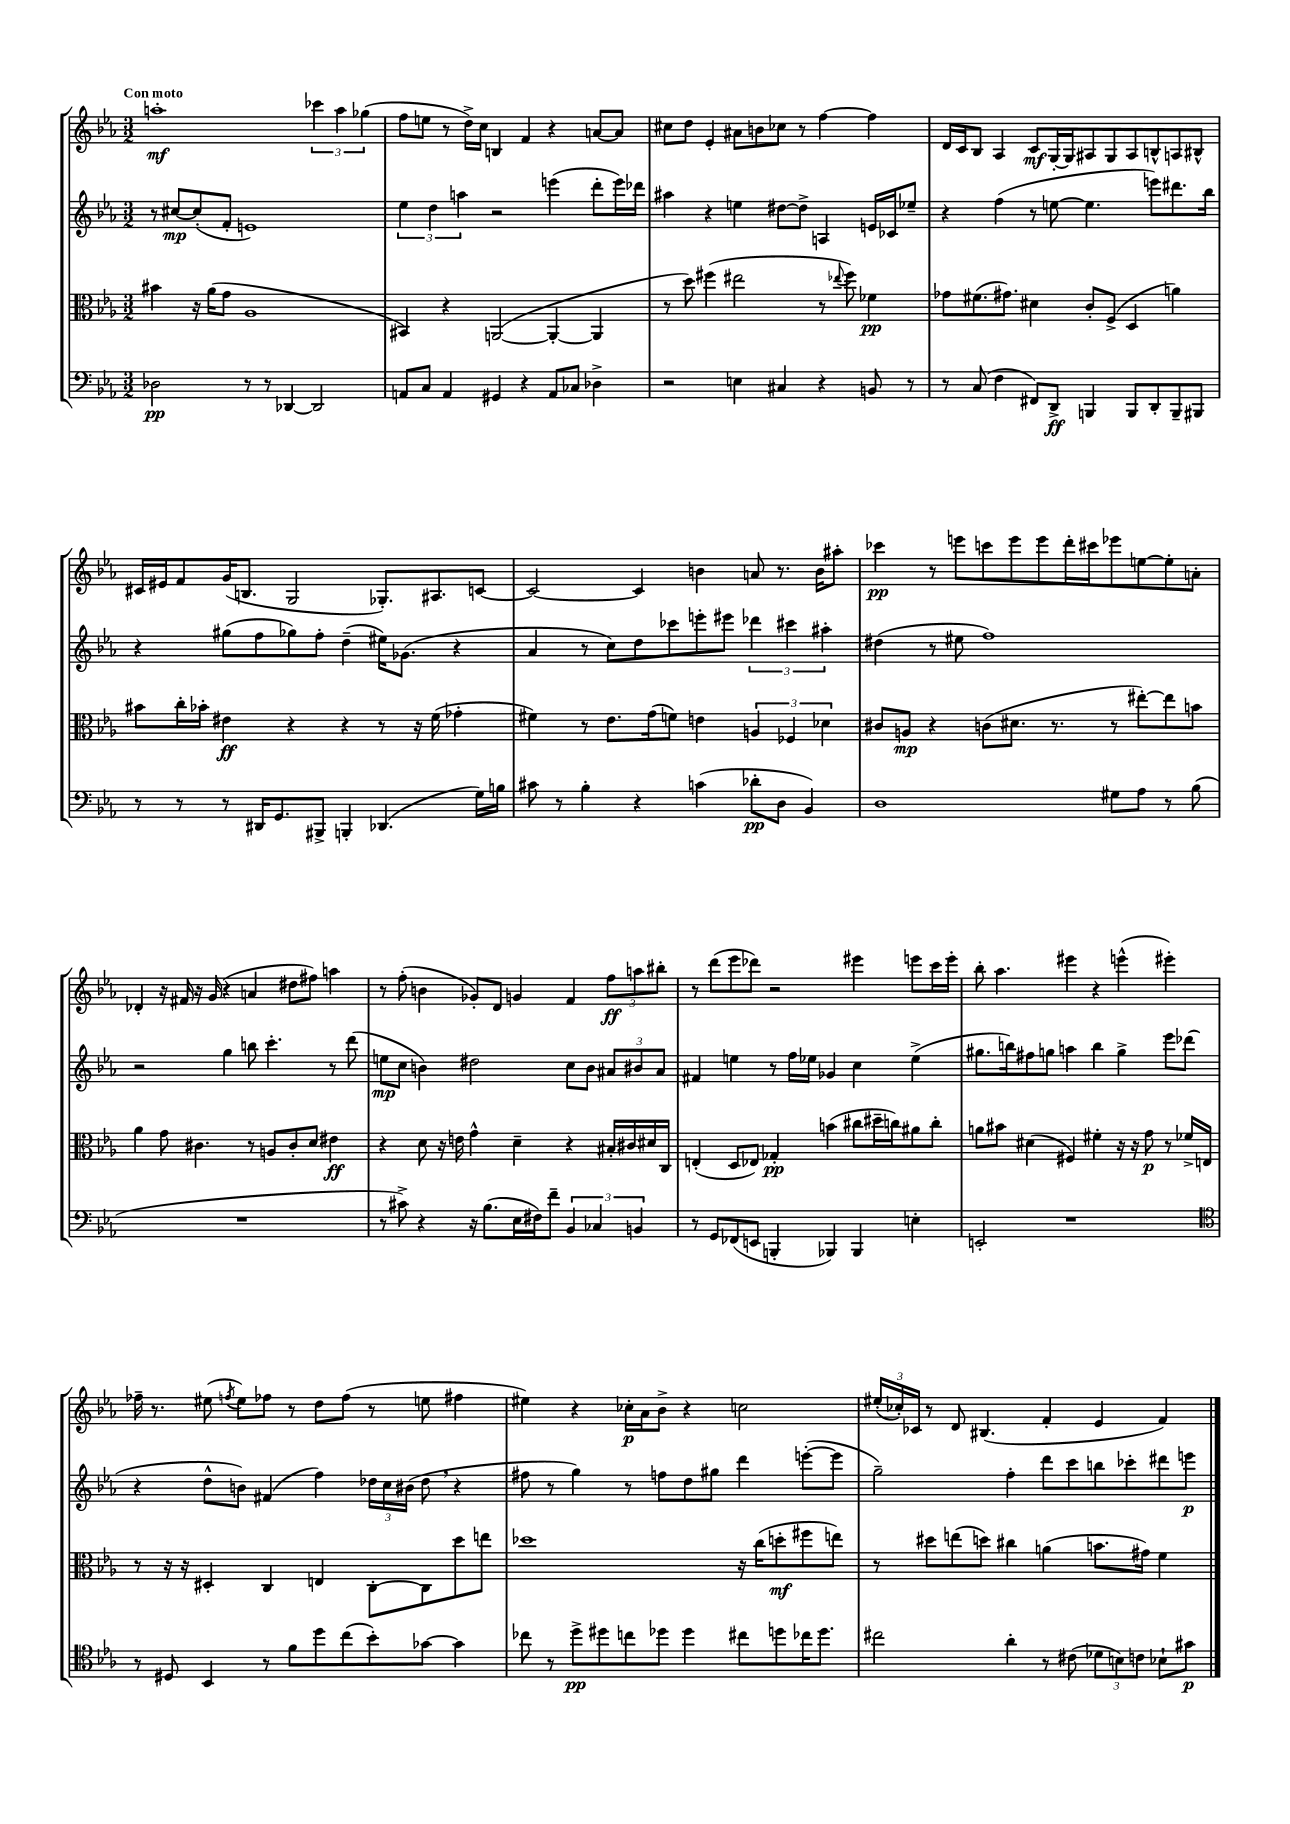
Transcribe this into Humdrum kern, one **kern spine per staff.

**kern	**dynam	**kern	**dynam	**kern	**dynam	**kern	**dynam
*part4	*part4	*part3	*part3	*part2	*part2	*part1	*part1
*staff4	*staff4	*staff3	*staff3	*staff2	*staff2	*staff1	*staff1
*clefF4	*	*clefC3	*	*clefG2	*	*clefG2	*
*k[b-e-a-]	*	*k[b-e-a-]	*	*k[b-e-a-]	*	*k[b-e-a-]	*
*M3/2	*	*M3/2	*	*M3/2	*	*M3/2	*
=1	=1	=1	=1	=1	=1	=1	=1
!	!	!	!	!	!	!LO:TX:a:B:t=Con moto	!
2D-X\	pp	4b#X\	.	8r	.	1aan'	mf
.	.	.	.	[8cc#X/L	mp	.	.
.	.	16r	.	(8cc#'/]	.	.	.
.	.	(16a-\KL	.	.	.	.	.
.	.	8g\J	.	8f'/J	.	.	.
8r	.	1A-	.	1en)	.	.	.
8r	.	.	.	.	.	.	.
[4DD-X/	.	.	.	.	.	.	.
2DD-/]	.	.	.	.	.	6ccc-X\	.
.	.	.	.	.	.	6aa\	.
.	.	.	.	.	.	(6gg-X\	.
=2	=2	=2	=2	=2	=2	=2	=2
8AAn/L	.	4BB#X/)	.	6ee-\	.	8ff\L	.
8C/J	.	.	.	.	.	8een\J	.
.	.	.	.	6dd\	.	.	.
4AA/	.	4r	.	.	.	8r	.
.	.	.	.	6aan\	.	.	.
.	.	.	.	.	.	16dd^\LL)	.
.	.	.	.	.	.	16cc\JJ	.
4GG#X/	.	([2AAn/	.	2r	.	4Bn/	.
4r	.	.	.	.	.	4f/	.
8AA/L	.	4AA'/_	.	(4eeen\	.	4r	.
8C-X/J	.	.	.	.	.	.	.
4D-X^\	.	4AA/]	.	8ddd'\L	.	[8an/L	.
.	.	.	.	16eee\L)	.	8a/J]	.
.	.	.	.	16ddd-X\JJ	.	.	.
=3	=3	=3	=3	=3	=3	=3	=3
2r	.	8r	.	4aa#X\	.	8cc#X\L	.
.	.	8dd\)	.	.	.	8dd\J	.
.	.	(4ff#X\	.	4r	.	4e-'/	.
4En\	.	2ee#X\	.	4een\	.	8a#X\L	.
.	.	.	.	.	.	8bn\	.
4C#X/	.	.	.	[8dd#X\L	.	8cc-X\J	.
.	.	.	.	8dd#^\J]	.	8r	.
4r	.	8r	.	4An/	.	[4ff\	.
.	.	8qqee-X/	.	.	.	.	.
.	.	8ff#\)	.	.	.	.	.
8BBn/	.	4f-X\	pp	16en/LL	.	4ff\]	.
.	.	.	.	16c-X/J	.	.	.
8r	.	.	.	8ee-X~/J	.	.	.
=4	=4	=4	=4	=4	=4	=4	=4
8r	.	8g-X\L	.	4r	.	16d/LL	.
.	.	.	.	.	.	16c/J	.
(8C/	.	(8.f#X\	.	.	.	8B-/J	.
4F\	.	.	.	(4ff\	.	4A-/	.
.	.	8.g#X\J)	.	.	.	.	.
8FF#X/L)	.	4d#X\	.	8r	.	8c/L	mf
8DD^/J	ff	.	.	[8een\	.	[16G'/L	.
.	.	.	.	.	.	16G/J]	.
4BBBn/	.	8c'/L	.	4.ee\]	.	8A#X/	.
.	.	(8F^/J	.	.	.	8G/	.
8BBB/L	.	4D/	.	.	.	8A#/	.
8DD'/	.	.	.	8eeen\L)	.	8Bn^^/	.
8BBB~/	.	4an\)	.	8.ddd#X\	.	8An/	.
8BBB#X/J	.	.	.	.	.	8B#X^^/J	.
.	.	.	.	16bb-\Jk	.	.	.
!!LO:LB:g=z
=5	=5	=5	=5	=5	=5	=5	=5
8r	.	8b#X\L	.	4r	.	16c#X/LL	.
.	.	.	.	.	.	16e#X/J	.
8r	.	16cc'\L	.	.	.	8f/	.
.	.	16b-X'\JJ	.	.	.	.	.
8r	.	4e#X\	ff	(8gg#X\L	.	(16g/K	.
.	.	.	.	.	.	8.Bn/J	.
16DD#X/KL	.	.	.	8ff\	.	.	.
8.GG/	.	.	.	.	.	.	.
.	.	4r	.	8gg-X\)	.	2G/	.
8BBB#X^/J	.	.	.	8ff'\J	.	.	.
4BBBn'/	.	4r	.	(4dd~\	.	.	.
(4.DD-X/	.	8r	.	16ee#X\KL)	.	8.G-X'/L)	.
.	.	.	.	(8.g-X\J	.	.	.
.	.	16r	.	.	.	.	.
.	.	(16f\	.	.	.	8.A#X/	.
.	.	4g-X'\	.	4r	.	.	.
16G\LL)	.	.	.	.	.	[8cn/J	.
16Bn\JJ	.	.	.	.	.	.	.
=6	=6	=6	=6	=6	=6	=6	=6
8c#X\	.	4f#X\)	.	4a-/	.	2c/_	.
8r	.	.	.	.	.	.	.
4B-'\	.	8r	.	8r	.	.	.
.	.	8.e-\L	.	8cc\L)	.	.	.
4r	.	.	.	8dd\	.	4c/]	.
.	.	(16g\k	.	.	.	.	.
.	.	8fn\J)	.	8ccc-X\	.	.	.
(4cn\	.	4en\	.	8eeen'\	.	4bn\	.
.	.	.	.	8eee#X\J	.	.	.
8d-X'\L	pp	6An/	.	6ddd-X\	.	8an/	.
8D\J	.	.	.	.	.	8.r	.
.	.	6F-X/	.	6ccc#X\	.	.	.
4BB-/)	.	.	.	.	.	.	.
.	.	.	.	.	.	16b\KL	.
.	.	6d-X\	.	6aa#X'\	.	.	.
.	.	.	.	.	.	8aa#X'\J	.
=7	=7	=7	=7	=7	=7	=7	=7
1D	.	8c#X/L	.	(4dd#X\	.	4ccc-X\	pp
.	.	8An/J	mp	.	.	.	.
.	.	4r	.	8r	.	8r	.
.	.	.	.	8ee#X\	.	8eeen\L	.
.	.	(8cn\L	.	1ff)	.	8cccn\	.
.	.	8.d#X\J	.	.	.	8eee\	.
.	.	.	.	.	.	8eee\	.
.	.	8.r	.	.	.	.	.
.	.	.	.	.	.	16ddd'\L	.
.	.	.	.	.	.	16ccc#X\J	.
8G#X\L	.	8r	.	.	.	8eee-X\	.
8A-\J	.	[8ee#X'\L)	.	.	.	[8een\	.
8r	.	8ee#\]	.	.	.	8ee'\]	.
(8B-\	.	8bn\J	.	.	.	8an'\J	.
!!LO:LB:g=z
=8	=8	=8	=8	=8	=8	=8	=8
1.r	.	4a-\	.	2r	.	4d-X'/	.
.	.	8g\	.	.	.	16r	.
.	.	.	.	.	.	16f#X/	.
.	.	4.c#X\	.	.	.	16r	.
.	.	.	.	.	.	(16g/	.
.	.	.	.	4gg\	.	4r	.
.	.	8r	.	8bbn\	.	4an/	.
.	.	8An/L	.	4.ccc'\	.	.	.
.	.	8c#'/	.	.	.	8dd#X\L	.
.	.	8d/J	.	.	.	8ff#X\J)	.
.	.	4e#X\	ff	8r	.	4aan\	.
.	.	.	.	(8ddd\	.	.	.
=9	=9	=9	=9	=9	=9	=9	=9
8r	.	4r	.	8een\L	mp	8r	.
8c#X^\)	.	.	.	8cc\J	.	(8ff'\	.
4r	.	8d\	.	4bn\)	.	4bn\	.
.	.	16r	.	.	.	.	.
.	.	16en\	.	.	.	.	.
16r	.	4g^^\	.	2dd#X\	.	8g-X'/L)	.
(8.B-\L	.	.	.	.	.	.	.
.	.	.	.	.	.	8d/J	.
16E-\L	.	4d~\	.	.	.	4gn/	.
16F#X\J)	.	.	.	.	.	.	.
8f~\J	.	.	.	.	.	.	.
6BB-/	.	4r	.	8cc\L	.	4f/	.
.	.	.	.	8b\J	.	.	.
6C-X/	.	.	.	.	.	.	.
.	.	16B#X'/LL	.	12a#X/L	.	12ff\L	ff
.	.	16c#X/	.	.	.	.	.
6BBn/	.	.	.	12b#X/	.	12aan\	.
.	.	16d#X/	.	.	.	.	.
.	.	.	.	12a#/J	.	12bb#X'\J	.
.	.	16C/JJ	.	.	.	.	.
=10	=10	=10	=10	=10	=10	=10	=10
8r	.	(4En'/	.	4f#X/	.	8r	.
8GG/L	.	.	.	.	.	(8ddd\L	.
(8FF-X/	.	8D/L	.	4een\	.	8eee-\	.
8EEn/J	.	8E-X/J)	.	.	.	8ddd-X\J)	.
4BBBn'/	.	4G-X'/	pp	8r	.	2r	.
.	.	.	.	16ff\LL	.	.	.
.	.	.	.	16ee-X\JJ	.	.	.
4BBB-X/)	.	(4bn\	.	4g-X/	.	.	.
4BBB-/	.	8cc#X\L	.	4cc\	.	4eee#X\	.
.	.	16dd#X~\L	.	.	.	.	.
.	.	16ccn\J)	.	.	.	.	.
4En'\	.	8a#X\	.	(4ee-^\	.	8eeen\L	.
.	.	8cc'\J	.	.	.	16ccc\L	.
.	.	.	.	.	.	16eee'\JJ	.
=11	=11	=11	=11	=11	=11	=11	=11
2EEn'/	.	8an\L	.	8.gg#X\L	.	8bb-'\	.
.	.	8b#X\J	.	.	.	4.aa-\	.
.	.	.	.	16bbn\k)	.	.	.
.	.	(4d#X\	.	8ff#X\	.	.	.
.	.	.	.	8ggn\J	.	.	.
1r	.	4F#X/)	.	4aan\	.	4eee#X\	.
.	.	4f#X'\	.	4bb\	.	4r	.
.	.	16r	.	4gg^\	.	(4eeen^^\	.
.	.	16r	.	.	.	.	.
.	.	8g\	p	.	.	.	.
.	.	8r	.	8eee-\L	.	4eee#X'\)	.
.	.	16f-X^/LL	.	(8ddd-X\J	.	.	.
.	.	16En/JJ	.	.	.	.	.
!!LO:LB:g=z
=12	=12	=12	=12	=12	=12	=12	=12
*clefC4	*	*	*	*	*	*	*
8r	.	8r	.	4r	.	16ff-X~\	.
.	.	.	.	.	.	8.r	.
8D#X/	.	16r	.	.	.	.	.
.	.	16r	.	.	.	.	.
4BB-/	.	4D#X'/	.	8dd^^\L	.	(8ee#X\	.
.	.	.	.	.	.	8qffn/	.
.	.	.	.	8bn\J)	.	8ee#\L)	.
8r	.	4C/	.	(4f#X/	.	8ff-X\J	.
8f\L	.	.	.	.	.	8r	.
8dd\	.	4En/	.	4ff\)	.	8dd\L	.
(8cc\	.	.	.	.	.	(8ff-\J	.
8b-'\)	.	[8C'\L	.	24dd-X\LL	.	8r	.
.	.	.	.	24cc\	.	.	.
.	.	.	.	(24b#X\JJ	.	.	.
[8g-X\J	.	8C\]	.	8dd-,\	.	8een\	.
4g-\]	.	8dd\	.	4r	.	4ff#X\	.
.	.	8een\J	.	.	.	.	.
=13	=13	=13	=13	=13	=13	=13	=13
8cc-X\	.	1dd-X	.	8ff#X\	.	4ee#X\)	.
8r	.	.	.	8r	.	.	.
8dd^\L	pp	.	.	4gg\)	.	4r	.
8dd#X\	.	.	.	.	.	.	.
8ccn\	.	.	.	8r	.	16cc-X'\LL	p
.	.	.	.	.	.	16a-\J	.
8dd-X\J	.	.	.	8ffn\L	.	8b-^\J	.
4dd-\	.	.	.	8dd\	.	4r	.
.	.	.	.	8gg#X\J	.	.	.
8cc#X\L	.	16r	.	4ddd\	.	2ccn\	.
.	.	(16cc\KL	.	.	.	.	.
8ddn\	.	8ddn'\	mf	.	.	.	.
16cc-X\K	.	8ff#X\	.	([8eeen'\L	.	.	.
8.dd\J	.	.	.	.	.	.	.
.	.	8een\J)	.	8eee\J]	.	.	.
=14	=14	=14	=14	=14	=14	=14	=14
2cc#X\	.	8r	.	2gg~\)	.	(24ee#X'/LL	.
.	.	.	.	.	.	24cc-X'/)	.
.	.	.	.	.	.	24c-X/JJ	.
.	.	8dd#X\L	.	.	.	8r	.
.	.	(8een\	.	.	.	8d/	.
.	.	8ddn\J)	.	.	.	(4.B#X/	.
4a-'\	.	4cc#X\	.	4ff'\	.	.	.
8r	.	(4an\	.	8ddd\L	.	4f'/	.
(8c#X\	.	.	.	8ccc\	.	.	.
12d-X\L	.	8.bn\L	.	8bbn\	.	4e-/	.
12Bn\)	.	.	.	.	.	.	.
.	.	.	.	8ccc-X'\	.	.	.
12cn\J	.	.	.	.	.	.	.
.	.	16g#X\Jk)	.	.	.	.	.
8B-X`\L	.	4f\	.	8ddd#X\	.	4f/)	.
8g#X\J	p	.	.	8eeen\J	p	.	.
==	==	==	==	==	==	==	==
*-	*-	*-	*-	*-	*-	*-	*-
